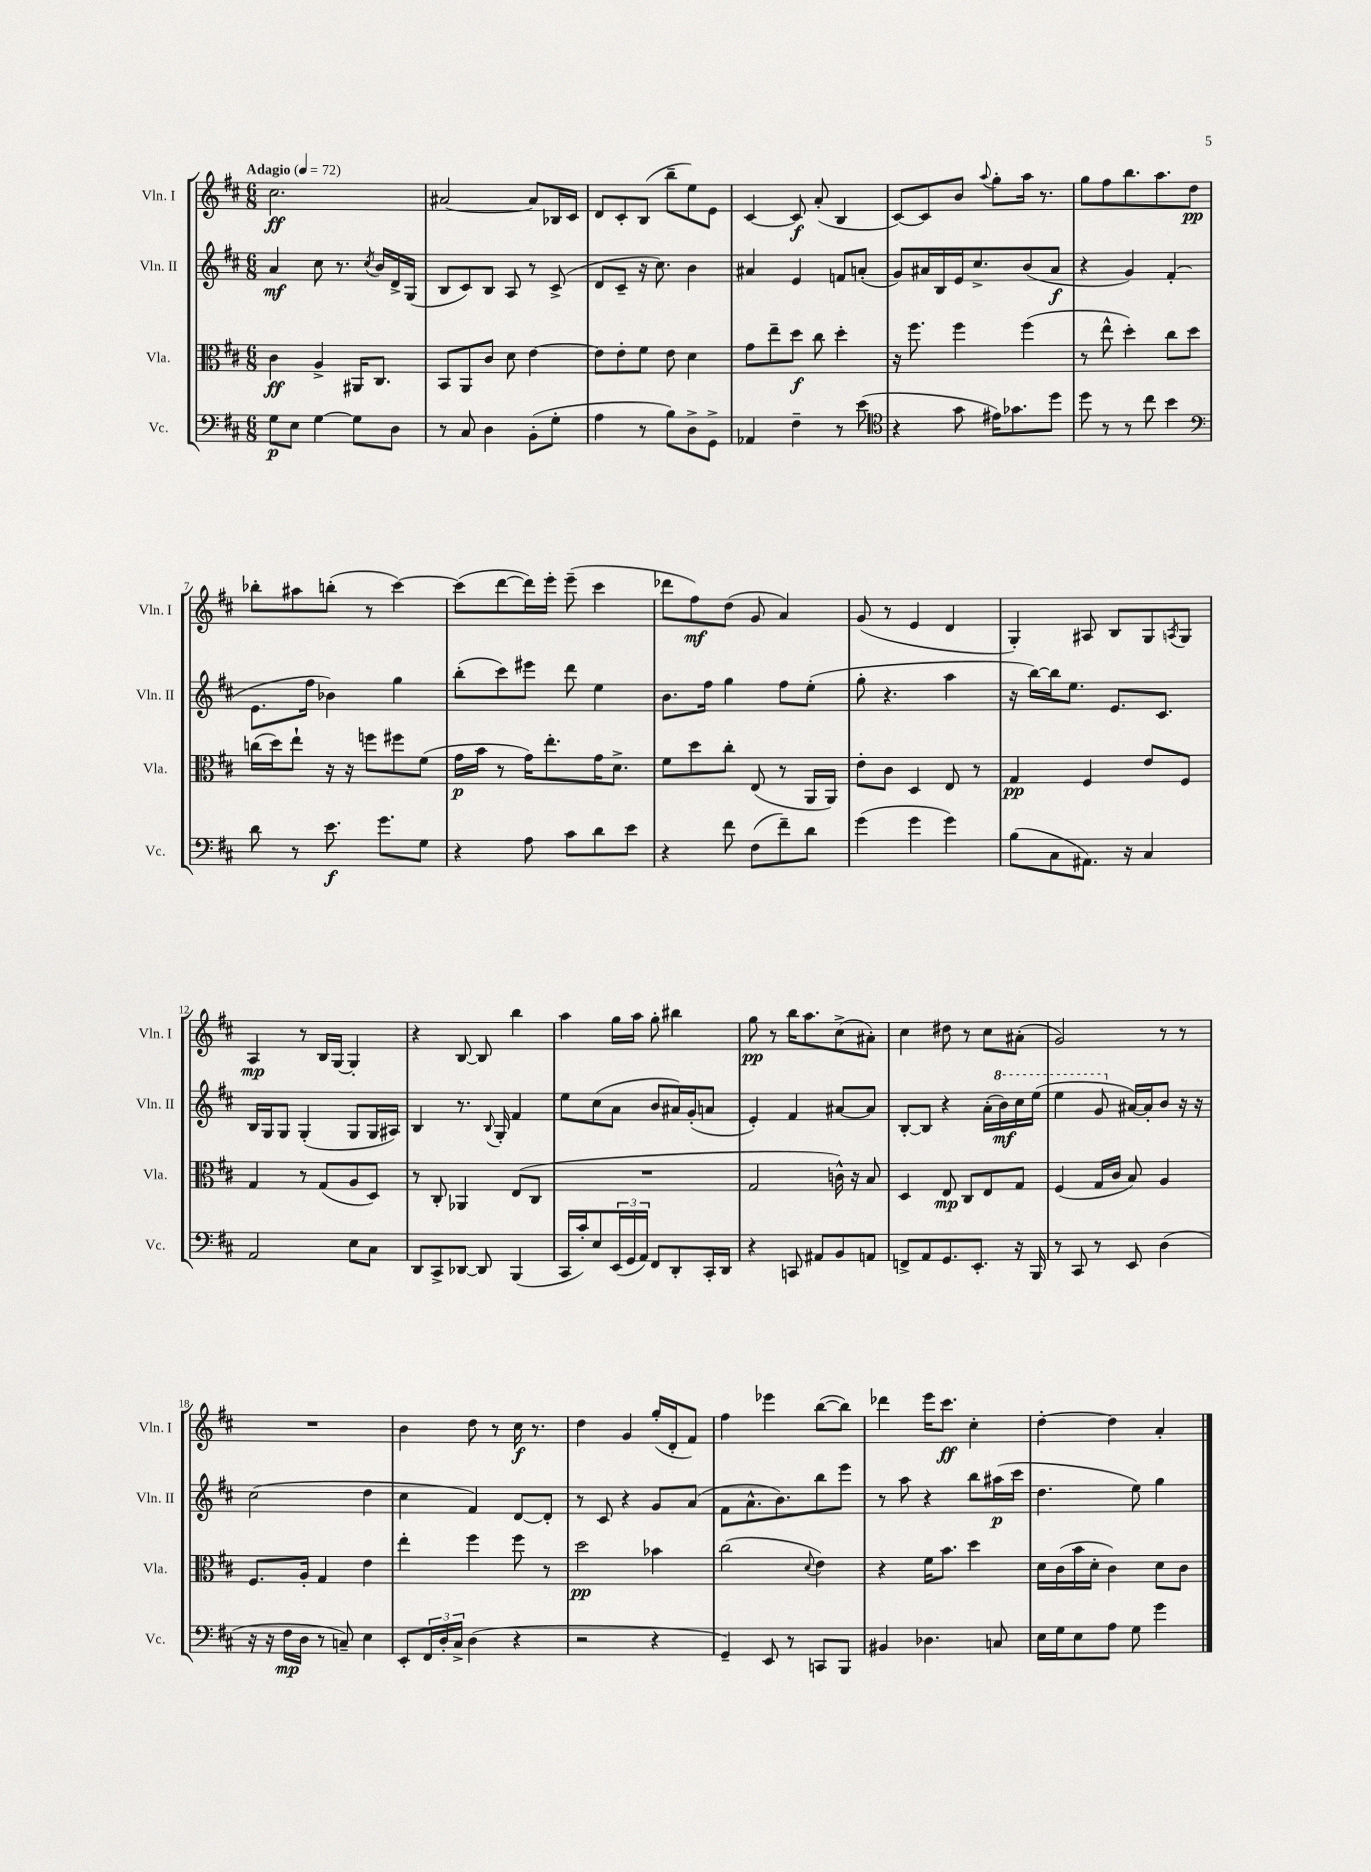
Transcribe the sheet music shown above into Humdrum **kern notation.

**kern	**dynam	**kern	**dynam	**kern	**dynam	**kern	**dynam
*part4	*part4	*part3	*part3	*part2	*part2	*part1	*part1
*staff4	*staff4	*staff3	*staff3	*staff2	*staff2	*staff1	*staff1
*I"Vc.	*	*I"Vla.	*	*I"Vln. II	*	*I"Vln. I	*
*I'Vc.	*	*I'Vla.	*	*I'Vln. II	*	*I'Vln. I	*
*clefF4	*	*clefC3	*	*clefG2	*	*clefG2	*
*k[f#c#]	*	*k[f#c#]	*	*k[f#c#]	*	*k[f#c#]	*
*M6/8	*	*M6/8	*	*M6/8	*	*M6/8	*
*MM72	*	*MM72	*	*MM72	*	*MM72	*
=1	=1	=1	=1	=1	=1	=1	=1
!	!	!	!	!	!	!LO:TX:a:B:t=Adagio	!
8G\L	p	4c#\	ff	4a/	mf	2.cc#\	ff
8E\J	.	.	.	.	.	.	.
[4G\	.	4A^/	.	8cc#\	.	.	.
.	.	.	.	8.r	.	.	.
8G\L]	.	16AA#X/KL	.	.	.	.	.
.	.	.	.	8qcc#/	.	.	.
.	.	8.C#/J	.	16b/LL	.	.	.
8D\J	.	.	.	16d^/	.	.	.
.	.	.	.	(16G/JJ	.	.	.
=2	=2	=2	=2	=2	=2	=2	=2
8r	.	8BB/L	.	8B/L	.	[2a#X/	.
8C#/	.	8AA/	.	8c#/)	.	.	.
4D\	.	8c#/J	.	8B/J	.	.	.
.	.	8d\	.	8A/	.	.	.
(8BB'\L	.	[4e\	.	8r	.	8a#/L]	.
8G'\J	.	.	.	(8c#^/	.	16B-X/L	.
.	.	.	.	.	.	16c#/JJ	.
=3	=3	=3	=3	=3	=3	=3	=3
4A\	.	8e\L]	.	8d/L	.	8d/L	.
.	.	8e'\	.	8c#~/J	.	8c#'/	.
8r	.	8f#\J	.	16r	.	(8B/J	.
.	.	.	.	8.cc#\)	.	.	.
8B\L)	.	8e\	.	.	.	8bb~\L	.
8D^\	.	4d\	.	4b\	.	8ee\)	.
8GG^\J	.	.	.	.	.	8e\J	.
=4	=4	=4	=4	=4	=4	=4	=4
4AA-X/	.	8g\L	.	4a#X/	.	[4c#/	.
.	.	8ee~\	.	.	.	.	.
4F#~\	.	8dd\J	f	4e/	.	8c#/]	f
.	.	8cc#\	.	.	.	(8a'/	.
8r	.	4dd'\	.	8fn/L	.	4B/	.
(8e\	.	.	.	(8an'/J	.	.	.
=5	=5	=5	=5	=5	=5	=5	=5
*clefC4	*	*	*	*	*	*	*
4r	.	16r	.	8g/L)	.	[8c#/L)	.
.	.	8.ff#\	.	.	.	.	.
.	.	.	.	16a#X/L	.	8c#/]	.
.	.	.	.	16B/	.	.	.
8g\	.	4ff#\	.	16e/J	.	8b/J	.
.	.	.	.	8.cc#^/	.	.	.
.	.	.	.	.	.	8qqaa/	.
16e#X\KL)	.	.	.	.	.	8gg'\L	.
8.g-X\	.	.	.	.	.	.	.
.	.	(4ff#\	.	(8b/	.	16aa\Jk	.
.	.	.	.	.	.	8.r	.
8dd\J	.	.	.	8a#/J	f	.	.
=6	=6	=6	=6	=6	=6	=6	=6
8dd\	.	8r	.	4r	.	8gg\L	.
8r	.	8ee^^\	.	.	.	8ff#\	.
8r	.	4dd'\)	.	4g/)	.	8.bb\	.
8cc#\	.	.	.	.	.	.	.
.	.	.	.	.	.	8.aa\	.
4b\	.	8cc#\L	.	(4f#'/	.	.	.
.	.	8dd\J	.	.	.	8dd\J	pp
!!LO:LB:g=z
=7	=7	=7	=7	=7	=7	=7	=7
*clefF4	*	*	*	*	*	*	*
8d\	.	(16ccn\LL	.	8.e\L	.	8bb-X'\L	.
.	.	16dd\J)	.	.	.	.	.
8r	.	8ee`\J	.	.	.	8aa#X\	.
.	.	.	.	16ff#\Jk	.	.	.
8.e\	f	16r	.	4b-X\)	.	(8bbn'\J	.
.	.	16r	.	.	.	.	.
.	.	8ffn\L	.	.	.	8r	.
8.g\L	.	.	.	.	.	.	.
.	.	8ff#X\	.	4gg\	.	[4ccc#\)	.
8G\J	.	(8f#\J	.	.	.	.	.
=8	=8	=8	=8	=8	=8	=8	=8
4r	.	16g\LL	p	(8bb'\L	.	(8ccc#\L]	.
.	.	16b\JJ	.	.	.	.	.
.	.	8r	.	8ccc#\)	.	[8ddd\	.
8A\	.	16g\KL)	.	8eee#X\J	.	16ddd\L])	.
.	.	8.ee'\	.	.	.	16eee'\JJ	.
8c#\L	.	.	.	8ddd\	.	(8eee~\	.
8d\	.	16g\K	.	4ee\	.	4ccc#\	.
.	.	8.d^\J	.	.	.	.	.
8e\J	.	.	.	.	.	.	.
=9	=9	=9	=9	=9	=9	=9	=9
4r	.	8f#\L	.	8.b\L	.	8ddd-X\L	.
.	.	8dd\	.	.	.	8ff#\)	mf
.	.	.	.	16ff#\Jk	.	.	.
8f#\	.	8cc#'\J	.	4gg\	.	(8dd\J	.
(8F#\L	.	(8E/	.	.	.	8g/	.
8f#~\)	.	8r	.	8ff#\L	.	4a/)	.
8d\J	.	16AA/LL	.	(8ee'\J	.	.	.
.	.	16AA/JJ)	.	.	.	.	.
=10	=10	=10	=10	=10	=10	=10	=10
(4g\	.	8e'\L	.	8gg'\	.	(8g/	.
.	.	8c#\J	.	4.r	.	8r	.
4g\	.	4D/	.	.	.	4e/	.
4g\)	.	8E/	.	4aa\	.	4d/	.
.	.	8r	.	.	.	.	.
=11	=11	=11	=11	=11	=11	=11	=11
(8B\L	.	4G/	pp	16r	.	4G'/)	.
.	.	.	.	[16bb\LL)	.	.	.
8C#\	.	.	.	16bb\J]	.	.	.
.	.	.	.	8.ee\J	.	.	.
8.AA#X\J)	.	4F#/	.	.	.	8A#X/	.
.	.	.	.	8.e/L	.	8B/L	.
16r	.	.	.	.	.	.	.
4C#/	.	8e/L	.	.	.	8G/	.
.	.	.	.	8.c#/J	.	.	.
.	.	.	.	.	.	8qAn/	.
.	.	8F#/J	.	.	.	8G/J	.
!!LO:LB:g=z
=12	=12	=12	=12	=12	=12	=12	=12
2AA/	.	4G/	.	16B/LL	.	4A/	mp
.	.	.	.	16G/J	.	.	.
.	.	.	.	8G/J	.	.	.
.	.	8r	.	(4G'/	.	8r	.
.	.	(8G/L	.	.	.	16B/LL	.
.	.	.	.	.	.	[16G/JJ	.
8E\L	.	8A/	.	8G/L	.	4G'/]	.
8C#\J	.	8D/J)	.	16G/L	.	.	.
.	.	.	.	16A#X/JJ)	.	.	.
=13	=13	=13	=13	=13	=13	=13	=13
8DD/L	.	8r	.	4B/	.	4r	.
8CC#^/	.	8C#'/	.	.	.	.	.
[8DD-X/J	.	4AA-X/	.	8.r	.	[8B/	.
8DD-/]	.	.	.	.	.	8B/]	.
.	.	.	.	8qqB/	.	.	.
.	.	.	.	16G'/	.	.	.
(4BBB/	.	(8E/L	.	4f#/	.	4bb\	.
.	.	8C#/J	.	.	.	.	.
=14	=14	=14	=14	=14	=14	=14	=14
16CC#/LL	.	2.r	.	8ee\L	.	4aa\	.
16c#'/J)	.	.	.	.	.	.	.
8E/	.	.	.	(8cc#\	.	.	.
(24EE/L	.	.	.	8a\J	.	16gg\LL	.
24GG/	.	.	.	.	.	.	.
.	.	.	.	.	.	16aa\JJ	.
24AA/JJ)	.	.	.	.	.	.	.
8FF#/L	.	.	.	8b/L	.	8gg'\	.
8DD'/	.	.	.	16a#X/L)	.	4bb#X\	.
.	.	.	.	(16g'/J	.	.	.
16CC#'/L	.	.	.	8an/J	.	.	.
16DD/JJ	.	.	.	.	.	.	.
=15	=15	=15	=15	=15	=15	=15	=15
4r	.	2G/	.	4e'/)	.	8gg\	pp
.	.	.	.	.	.	8r	.
8CCn/	.	.	.	4f#/	.	16bb\KL	.
.	.	.	.	.	.	8.aa\	.
8AA#X/L	.	.	.	.	.	.	.
8BB/	.	16cn^^\)	.	[8a#X/L	.	(8cc#^\	.
.	.	16r	.	.	.	.	.
8AAn/J	.	8B/	.	8a#/J]	.	8a#X'\J)	.
=16	=16	=16	=16	=16	=16	=16	=16
8FFn^/L	.	4D/	.	[8B'/L	.	4cc#\	.
8AA/	.	.	.	8B/J]	.	.	.
8.GG/	.	8E/	mp	4r	.	8dd#X\	.
.	.	8C#/L	.	.	.	8r	.
8.EE'/J	.	.	.	.	.	.	.
.	.	8E/	.	(16a'\LL	.	8cc#\L	.
*	*	*	*	*8va	*	*	*
.	.	.	.	16bb\)	mf	.	.
16r	.	8G/J	.	16ccc#\	.	(8a#X'\J	.
16BBB/	.	.	.	(16eee\JJ	.	.	.
=17	=17	=17	=17	=17	=17	=17	=17
8r	.	(4F#/	.	4eee\	.	2g/)	.
8CC#/	.	.	.	.	.	.	.
8r	.	16G/LL	.	8gg/	.	.	.
.	.	16c#/JJ	.	.	.	.	.
*	*	*	*	*X8va	*	*	*
8EE/	.	8B/)	.	[16a#X/LL)	.	.	.
.	.	.	.	16a#'/J]	.	.	.
(4D\	.	4A/	.	8b/J	.	8r	.
.	.	.	.	16r	.	8r	.
.	.	.	.	16r	.	.	.
!!LO:LB:g=z
=18	=18	=18	=18	=18	=18	=18	=18
16r	.	8.F#/L	.	(2cc#\	.	2.r	.
16r	.	.	.	.	.	.	.
16F#\LL	mp	.	.	.	.	.	.
16D\JJ	.	16A'/Jk	.	.	.	.	.
8r	.	4G/	.	.	.	.	.
8Cn~/)	.	.	.	.	.	.	.
4E\	.	4e\	.	4dd\	.	.	.
=19	=19	=19	=19	=19	=19	=19	=19
8EE'/L	.	4ee'\	.	4cc#\	.	4b\	.
24FF#/L	.	.	.	.	.	.	.
24D'/	.	.	.	.	.	.	.
24C#^/JJ	.	.	.	.	.	.	.
(4D\	.	4ff#\	.	4f#/)	.	8dd\	.
.	.	.	.	.	.	8r	.
4r	.	8ff#\	.	[8d/L	.	16cc#\	f
.	.	.	.	.	.	8.r	.
.	.	8r	.	8d'/J]	.	.	.
=20	=20	=20	=20	=20	=20	=20	=20
2r	.	2dd\	pp	8r	.	4dd\	.
.	.	.	.	8c#/	.	.	.
.	.	.	.	4r	.	4g/	.
4r	.	4b-X\	.	8g/L	.	(16gg'/LL	.
.	.	.	.	.	.	16d'/J	.
.	.	.	.	(8a/J	.	8f#/J)	.
=21	=21	=21	=21	=21	=21	=21	=21
4GG~/)	.	(2cc#\	.	8f#\L	.	4ff#\	.
.	.	.	.	8.a^^\	.	.	.
8EE/	.	.	.	.	.	4eee-X\	.
.	.	.	.	8.b\)	.	.	.
8r	.	.	.	.	.	.	.
.	.	8qqd/	.	.	.	.	.
8CCn/L	.	4e\)	.	8bb\	.	([8bb\L	.
8BBB/J	.	.	.	8eee\J	.	8bb\J])	.
=22	=22	=22	=22	=22	=22	=22	=22
4BB#X/	.	4r	.	8r	.	4ddd-X\	.
.	.	.	.	8aa\	.	.	.
4.D-X\	.	16f#\KL	.	4r	.	16eee\KL	.
.	.	8.b\J	.	.	.	8.ccc#\J	ff
.	.	4dd\	.	8bb\L	.	4cc#'\	.
8Cn/	.	.	.	(16aa#X\L	p	.	.
.	.	.	.	16ccc#\JJ	.	.	.
=23	=23	=23	=23	=23	=23	=23	=23
16E\LL	.	16d\LL	.	4.dd\	.	[4dd'\	.
16G\J	.	(16c#\	.	.	.	.	.
8E\	.	16b\	.	.	.	.	.
.	.	16d'\JJ	.	.	.	.	.
8A\J	.	4c#\)	.	.	.	4dd\]	.
8G\	.	.	.	8ee\)	.	.	.
4g\	.	8d\L	.	4gg\	.	4a'/	.
.	.	8c#\J	.	.	.	.	.
==	==	==	==	==	==	==	==
*-	*-	*-	*-	*-	*-	*-	*-
